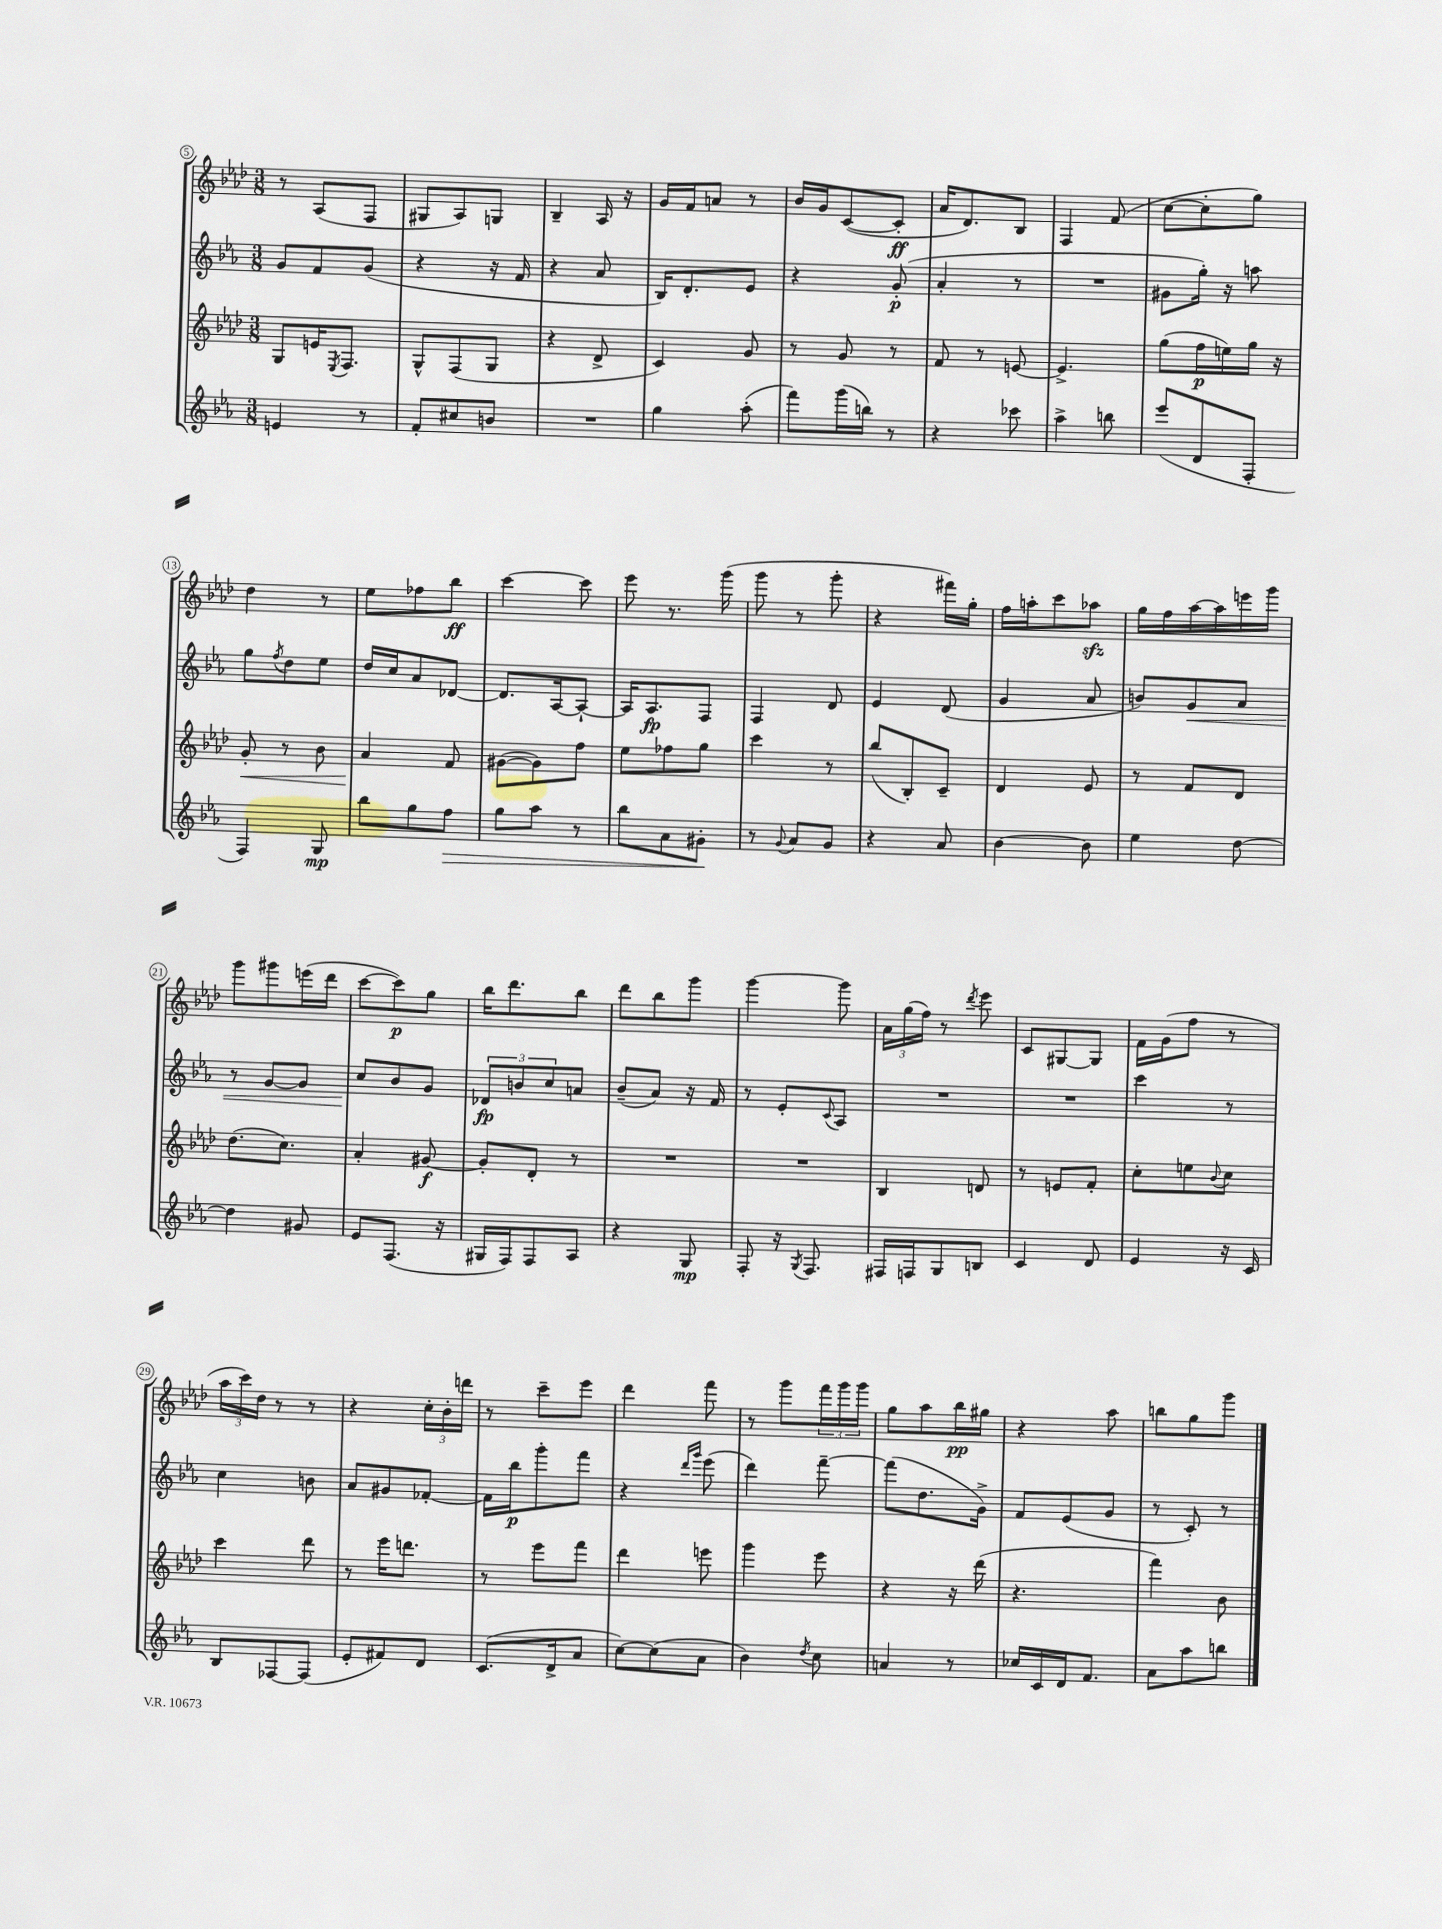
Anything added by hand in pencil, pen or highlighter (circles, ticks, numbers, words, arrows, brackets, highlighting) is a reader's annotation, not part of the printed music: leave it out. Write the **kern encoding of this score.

**kern	**kern	**kern	**kern
*staff4	*staff3	*staff2	*staff1
*clefG2	*clefG2	*clefG2	*clefG2
*k[b-e-a-]	*k[b-e-a-d-]	*k[b-e-a-]	*k[b-e-a-d-]
*M3/8	*M3/8	*M3/8	*M3/8
4e/	8G/L	8g/L	8r
.	16e/K	8f/	(8A-/L
.	8qE-/	.	.
.	8.F/J	.	.
8r	.	(8g/J	8F/J
=	=	=	=
8f'/L	8G^^/L	4r	8G#/L
8cc#/	(8F/	.	8A-/)
8b/J	8G/J	16r	8G/J
.	.	16f/	.
=	=	=	=
4.r	4r	4r	4B-~/
.	8d-^/	8a-/	16A-/
.	.	.	16r
=	=	=	=
4gg\	4c/)	16B-/LK)	16g/LL
.	.	8.d'/	16f/J
.	.	.	8a/J
(8aa-'\	8g/	8e-/J	8r
=	=	=	=
8fff\L)	8r	4r	16b-/LL
.	.	.	16g/J
(16ggg\L	8g/	.	([8c/
16bb\JJ)	.	.	.
8r	8r	(8g'/	8c'/]J
=	=	=	=
4r	8f/	4a-'/	16a-/LK
.	.	.	8.d-/)
.	8r	.	.
8ccc-\	[8e/	8r	8B-/J
=	=	=	=
4aa-^\	4.e^/]	4.r	4F/
8bb\	.	.	(8f/
=	=	=	=
(8eee-/L	(8gg\L	8g#\L	[8cc\L
8d/	16ff\L	16gg'\Jk)	8cc'\]
.	16ee\)	16r	.
8F'/J	16gg\JJ	8aa\	8gg\J)
.	16r	.	.
=	=	=	=
4F/)	8g'/	8gg\L	4dd-\
.	.	8qff/	.
.	8r	8dd\	.
8G/	8b-\	8ee-\J	8r
=	=	=	=
8bb-\L	4a-/	16dd/LL	8ee-\L
.	.	16cc/J	.
8gg\	.	8a-/	8ff-\
8ff\J	8f/	[8d-/J	8bb-\J
=	=	=	=
8gg\L	([8g#\L	8.d-/]L	[4ccc\
8aa-\J	8g#\])	.	.
.	.	[16A-/k	.
8r	8ff\J	8A-`/_J	8ccc\]
=	=	=	=
8bb-\L	8ee-\L	16A-/]LK	8eee-\
.	.	8.A-/	.
8a-\	8ff-\	.	8.r
8g#'\J	8gg\J	8F/J	.
.	.	.	(16ggg\
=	=	=	=
8r	4ccc\	4F/	8ggg\
8qqg/	.	.	.
8a-/L	.	.	8r
8g/J	8r	8d/	8ggg'\
=	=	=	=
4r	(8bb-/L	4e-/	4r
.	8B-'/)	.	.
8a-/	8c~/J	(8d/	16fff#\LL)
.	.	.	16gg'\JJ
=	=	=	=
[4b-\	4d-/	4g/	16ff\LL
.	.	.	16aa'\J
.	.	.	8ccc\
8b-\]	8e-/	8a-/	8aa-\J
=	=	=	=
4ee-\	8r	8b/L)	16gg\LL
.	.	.	16ff\
.	8f/L	8g/	[16aa-\
.	.	.	16aa-\]
[8dd\	8d-/J	8a-/J	16eee\
.	.	.	16ggg\JJ
=	=	=	=
4dd\]	(8.dd-\L	8r	8ggg\L
.	.	[8g/L	8ggg#\
.	8.cc\J)	.	.
8g#/	.	8g/]J	(16eee\L
.	.	.	16ddd-\JJ
=	=	=	=
8e-/L	4a-'/	8cc/L	[8ccc\L
(8.F/J	.	8b-/	8ccc\])
.	[8g#/	8g/J	8gg\J
16r	.	.	.
=	=	=	=
16G#/LL	8g#'/]L	12d-/L	16bb-\LK
16F/J)	.	.	8.ddd-\
.	.	12b/	.
8F/	8d-'/J	.	.
.	.	12cc/	.
8A-/J	8r	8a/J	8bb-\J
=	=	=	=
4r	4.r	(8b-~/L	8ddd-\L
.	.	8a-/J)	8bb-\
8G/	.	16r	8ggg\J
.	.	16f/	.
=	=	=	=
8F'/	4.r	8r	[4ggg\
16r	.	8e-'/L	.
8qG/	.	.	.
8.F/	.	.	.
.	.	8qqc/	.
.	.	8A-/J	8ggg\]
=	=	=	=
16F#/LL	4B-/	4.r	24a-\LL
.	.	.	(24gg\
16F/J	.	.	.
.	.	.	24ff\JJ)
8G/	.	.	8r
.	.	.	8qddd-/
8B/J	8d/	.	8eee-\
=	=	=	=
4c/	8r	4.r	8c/L
.	8e/L	.	[8G#/
8d/	8f'/J	.	8G#/]J
=	=	=	=
4e-/	8cc'\L	4ccc\	16f\LL
.	.	.	(16g\J
.	8ee\	.	8ff\J
.	8qqb-/	.	.
16r	8cc\J	8r	8r
16c/	.	.	.
=	=	=	=
8B-/L	4ccc\	4cc\	24aa-\LL
.	.	.	24ccc\)
.	.	.	24dd-\JJ
[8F-/	.	.	8r
(8F-/]J	8ddd-\	8b\	8r
=	=	=	=
8e-'/L	8r	8a-/L	4r
8f#/)	16eee-\LK	8g#/	.
.	8.ddd\J	.	.
8d/J	.	[8f-'/J	24cc'\LL
.	.	.	24b-'\
.	.	.	24ddd\JJ
=	=	=	=
(8.c/L	8r	16f-\]LL	8r
.	.	16bb-\J	.
.	8eee-\L	8ggg'\	8ccc~\L
16d^/k	.	.	.
8a-/J	8fff\J	8fff\J	8eee-\J
=	=	=	=
[8cc\L)	4ddd-\	4r	4ddd-\
(8cc\]	.	.	.
.	.	16qqddd/LL	.
.	.	16qqggg/JJ	.
8a-\J	8eee\	(8eee-\	8fff\
=	=	=	=
4b-\)	4ggg\	4ddd\)	8r
.	.	.	8ggg\L
8qdd/	.	.	.
8cc\	8eee-\	[8fff~\	24fff\L
.	.	.	24ggg\
.	.	.	24ggg\JJ
=	=	=	=
4a/	4r	(8fff\]L	8gg\L
.	.	8.dd\	8aa-\
8r	16r	.	16bb-\L
.	(16ddd-\	16g^\Jk)	16gg#\JJ
=	=	=	=
16cc-/LL	4.r	8f/L	4r
16c/	.	.	.
16d/J	.	(8e-/	.
8.f/J	.	.	.
.	.	8g/J	8aa-\
=	=	=	=
8a-\L	4fff\)	8r	8bb\L
8aa-\	.	8c'/)	8gg\
8bb\J	8b-\	8r	8ggg\J
==	==	==	==
*-	*-	*-	*-
